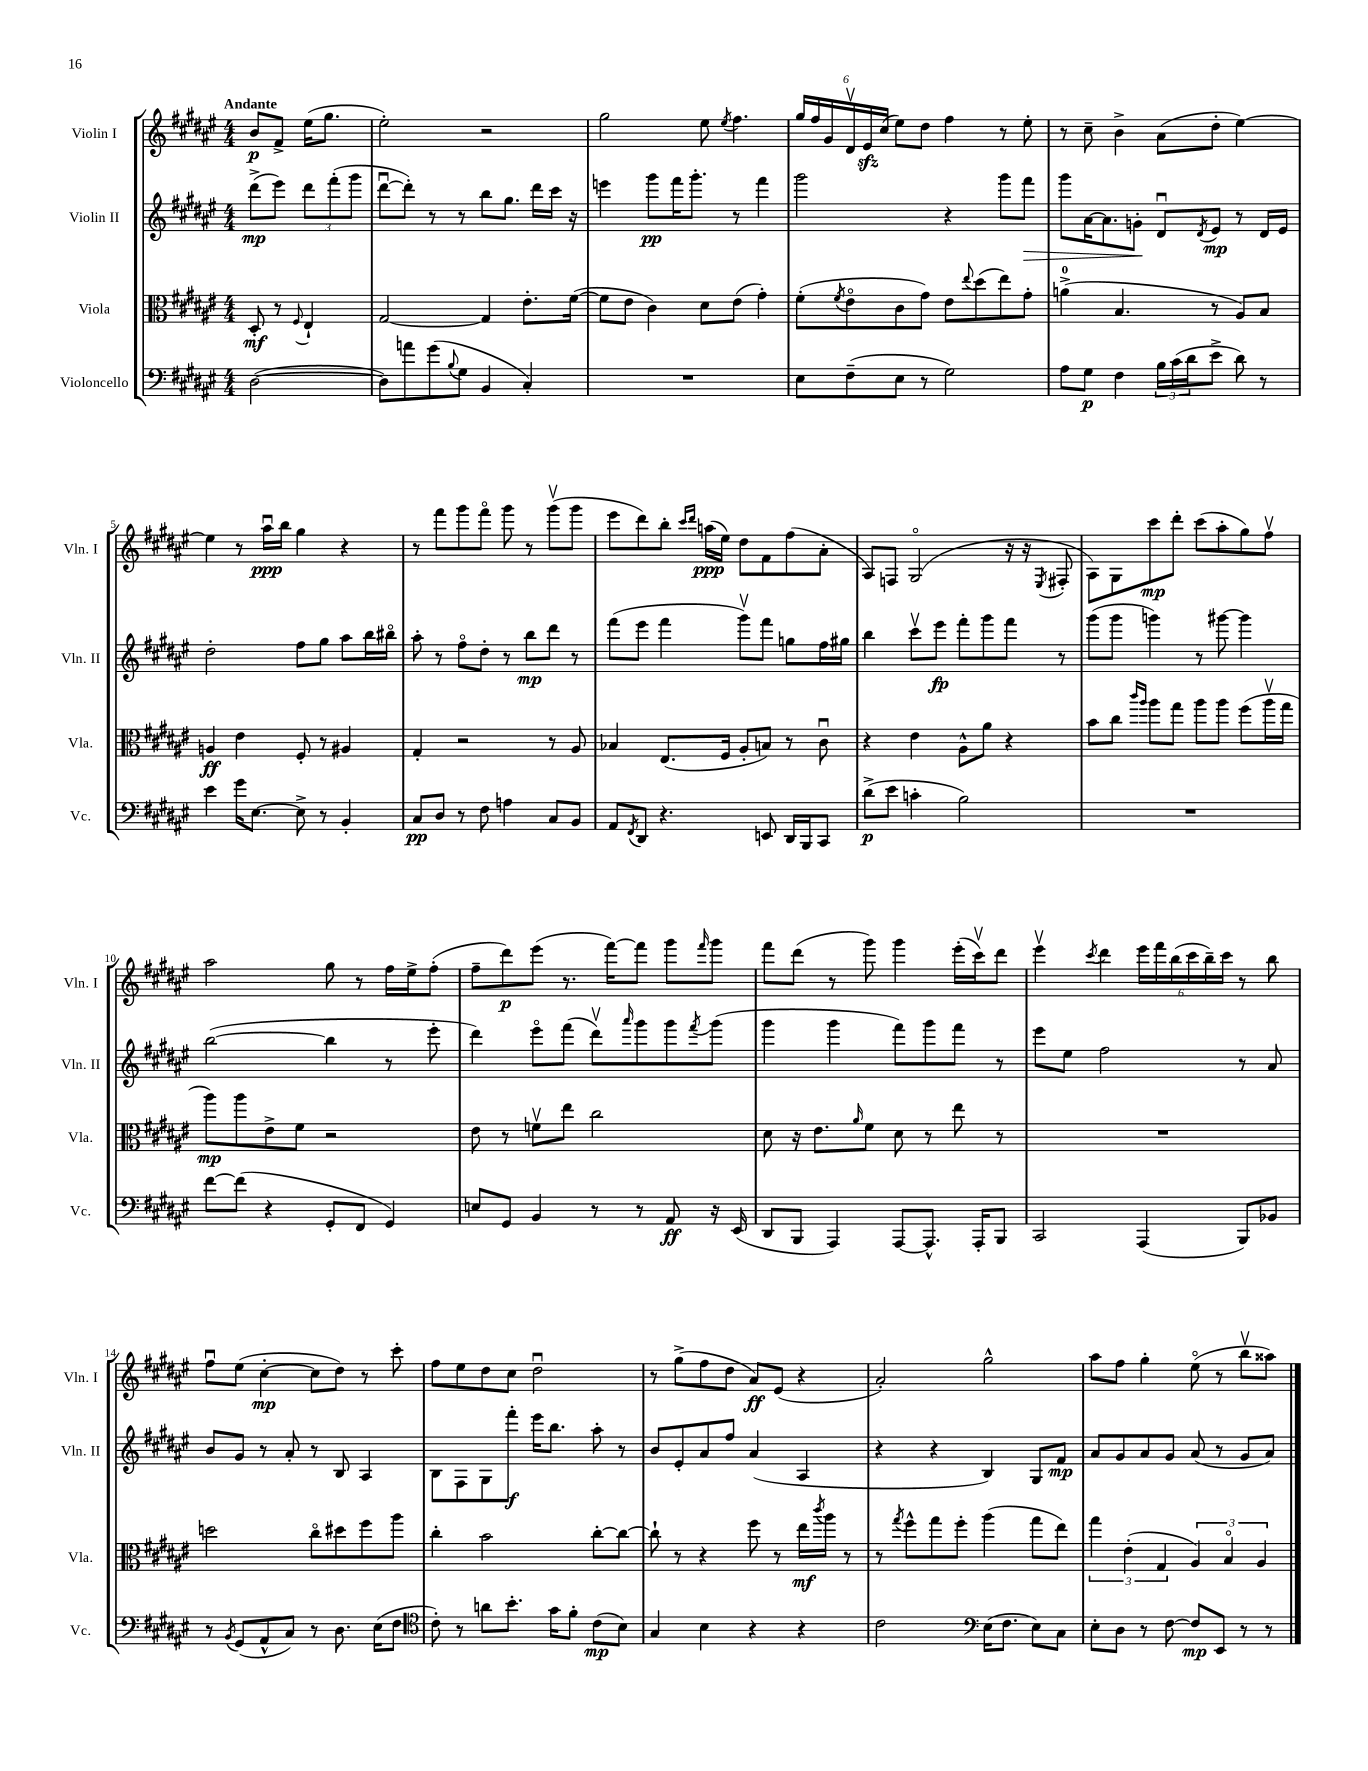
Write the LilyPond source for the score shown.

<<
\new StaffGroup <<
\new Staff = "s0" \with { instrumentName = "Violin I" shortInstrumentName = "Vln. I" } {
    \clef treble \key fis \major \numericTimeSignature \time 4/4 \partial 2 \tempo "Andante"
    b'8\p fis'8-> eis''16( gis''8. |
    eis''2-.) r2 |
    gis''2 eis''8 \acciaccatura { eis''8 } fis''4. |
    \tuplet 6/4 { gis''16 fis''16 gis'16 dis'16\upbow eis'16\sfz cis''16( } eis''8) dis''8 fis''4 r8 eis''8-. |
    r8 cis''8-- b'4-> ais'8( dis''8-. eis''4~) |
    eis''4 r8 ais''16\downbow\ppp b''16 gis''4 r4 |
    r8 fis'''8 gis'''8 fis'''8\flageolet gis'''8 r8 gis'''8\upbow( gis'''8 |
    eis'''8 dis'''8) b''8-. \grace { cis'''16 dis'''16 } a''16\ppp( eis''16) dis''8 fis'8 fis''8( ais'8-. |
    ais8) f8 gis2\flageolet( r16 r16 \acciaccatura { eis8 } fis8-. |
    ais8) gis8 cis'''8\mp dis'''8-. cis'''8( ais''8-. gis''8) fis''8\upbow |
    ais''2 gis''8 r8 fis''16 eis''16-> fis''8-.( |
    fis''8-- dis'''8\p) eis'''8( r8. fis'''16~) fis'''8 gis'''8 \grace { fis'''16 } gis'''8 |
    fis'''8 dis'''8( r8 gis'''8) gis'''4 eis'''16-.( cis'''16\upbow) dis'''8 |
    eis'''4\upbow \acciaccatura { cis'''8 } dis'''4 \tuplet 6/4 { eis'''16 fis'''16 b''16( cis'''16 b''16--) cis'''16 } r8 b''8 |
    fis''8\downbow eis''8( cis''4~-.\mp cis''8 dis''8) r8 cis'''8-. |
    fis''8 eis''8 dis''8 cis''8 dis''2\downbow |
    r8 gis''8->( fis''8 dis''8 ais'8\ff) eis'8( r4 |
    ais'2-.) gis''2-^ |
    ais''8 fis''8 gis''4-. eis''8\flageolet( r8 b''8\upbow aisis''8) \bar "|." |
}
\new Staff = "s1" \with { instrumentName = "Violin II" shortInstrumentName = "Vln. II" } {
    \clef treble \key fis \major \numericTimeSignature \time 4/4 \partial 2
    dis'''8->\mp( eis'''8) \tuplet 3/2 { dis'''8 fis'''8-.( gis'''8 } |
    dis'''8~\downbow dis'''8-.) r8 r8 b''8 gis''8. dis'''16 cis'''16 r16 |
    e'''4 gis'''8\pp fis'''16 gis'''8.-. r8 fis'''4 |
    gis'''2 r4 gis'''8 fis'''8\> |
    gis'''8 ais'16~ ais'8. g'8-.\! dis'8\downbow \acciaccatura { dis'8 } eis'8\mp r8 dis'16 eis'16 |
    dis''2-. fis''8 gis''8 ais''8 b''16 bis''16\flageolet |
    ais''8-. r8 fis''8\flageolet dis''8-. r8 b''8\mp dis'''8 r8 |
    fis'''8( eis'''8 fis'''4 gis'''8\upbow) fis'''8 g''8 fis''16 gis''16 |
    b''4 cis'''8\upbow eis'''8\fp fis'''8-. gis'''8 fis'''8 r8 |
    gis'''8( gis'''8 g'''4) r8 gis'''8~ gis'''4 |
    b''2~( b''4 r8 eis'''8-. |
    dis'''4) eis'''8\flageolet fis'''8( dis'''8\upbow) \grace { ais'''16 } gis'''8 gis'''8 \acciaccatura { fis'''8 } gis'''8( |
    gis'''4 gis'''4 fis'''8) gis'''8 fis'''8 r8 |
    eis'''8 eis''8 fis''2 r8 ais'8 |
    b'8 gis'8 r8 ais'8-. r8 b8 ais4 |
    b8 fis8 gis8 fis'''8-.\f eis'''16 b''8. ais''8-. r8 |
    b'8 eis'8-. ais'8 fis''8 ais'4( ais4 |
    r4 r4 b4) gis8 fis'8\mp |
    ais'8 gis'8 ais'8 gis'8 ais'8( r8 gis'8 ais'8) \bar "|." |
}
\new Staff = "s2" \with { instrumentName = "Viola" shortInstrumentName = "Vla." } {
    \clef alto \key fis \major \numericTimeSignature \time 4/4 \partial 2
    dis8-.\mf r8 \appoggiatura { fis8 } eis4-! |
    gis2~ gis4 eis'8.-. fis'16~( |
    fis'8 eis'8 cis'4) dis'8 eis'8( gis'4-.) |
    fis'8-.( \acciaccatura { fis'8 } eis'8\flageolet cis'8 gis'8) eis'8 \appoggiatura { eis''8 } dis''8( eis''8) gis'8-. |
    a'4-0->( b4. r8 ais8) b8 |
    a4\ff eis'4 fis8-. r8 ais4 |
    gis4-. r2 r8 ais8 |
    bes4 eis8.( fis16 ais8-. b8) r8 cis'8\downbow |
    r4 eis'4 ais8-^ ais'8 r4 |
    b'8 cis''8 \grace { cis'''16 ais''16 } ais''8 gis''8 ais''8 ais''8 fis''8( ais''16\upbow gis''16 |
    ais''8\mp) ais''8 eis'8-> fis'8 r2 |
    eis'8 r8 f'8\upbow eis''8 cis''2 |
    dis'8 r16 eis'8. \grace { ais'16 } fis'8 dis'8 r8 eis''8 r8 |
    R1 |
    d''2 cis''8\flageolet dis''8 fis''8 ais''8 |
    cis''4-. b'2 cis''8~-. cis''8~ |
    cis''8-! r8 r4 fis''8 r8 eis''16\mf \acciaccatura { cis'''8 } ais''16 r8 |
    r8 \acciaccatura { gis''8 } fis''8-^ gis''8 fis''8-. ais''4( gis''8 eis''8) |
    \tuplet 3/2 { gis''4 eis'4-.( gis4 } \tuplet 3/2 { ais4) b4\flageolet ais4 } \bar "|." |
}
\new Staff = "s3" \with { instrumentName = "Violoncello" shortInstrumentName = "Vc." } {
    \clef bass \key fis \major \numericTimeSignature \time 4/4 \partial 2
    dis2~( |
    dis8) a'8 gis'8( \appoggiatura { b8 } gis8 b,4 cis4-.) |
    R1 |
    eis8 fis8--( eis8 r8 gis2) |
    ais8 gis8\p fis4 \tuplet 3/2 { b16 cis'16( dis'16 } eis'8-> dis'8) r8 |
    eis'4 gis'16 eis8.~ eis8-> r8 b,4-. |
    cis8\pp dis8 r8 fis8 a4 cis8 b,8 |
    ais,8 \acciaccatura { fis,8 } dis,8 r4. e,8 dis,16 b,,16 cis,8 |
    dis'8->\p( eis'8 c'4-. b2) |
    R1 |
    fis'8~ fis'8( r4 gis,8-. fis,8 gis,4) |
    e8 gis,8 b,4 r8 r8 ais,8\ff r16 eis,16( |
    dis,8 b,,8 ais,,4) ais,,8~ ais,,8.-^ ais,,16-. b,,8 |
    cis,2 ais,,4( b,,8) bes,8 |
    r8 \acciaccatura { b,8 } gis,8( ais,8-^ cis8) r8 dis8. eis16( fis8 |
    \clef tenor cis'8-.) r8 a'8 b'8.-. gis'16 fis'8-. cis'8\mp( b8) |
    gis4 b4 r4 r4 |
    cis'2 \clef bass eis16( fis8. eis8) cis8 |
    eis8-. dis8 r8 fis8~ fis8\mp eis,8 r8 r8 \bar "|." |
}
>>
>>
